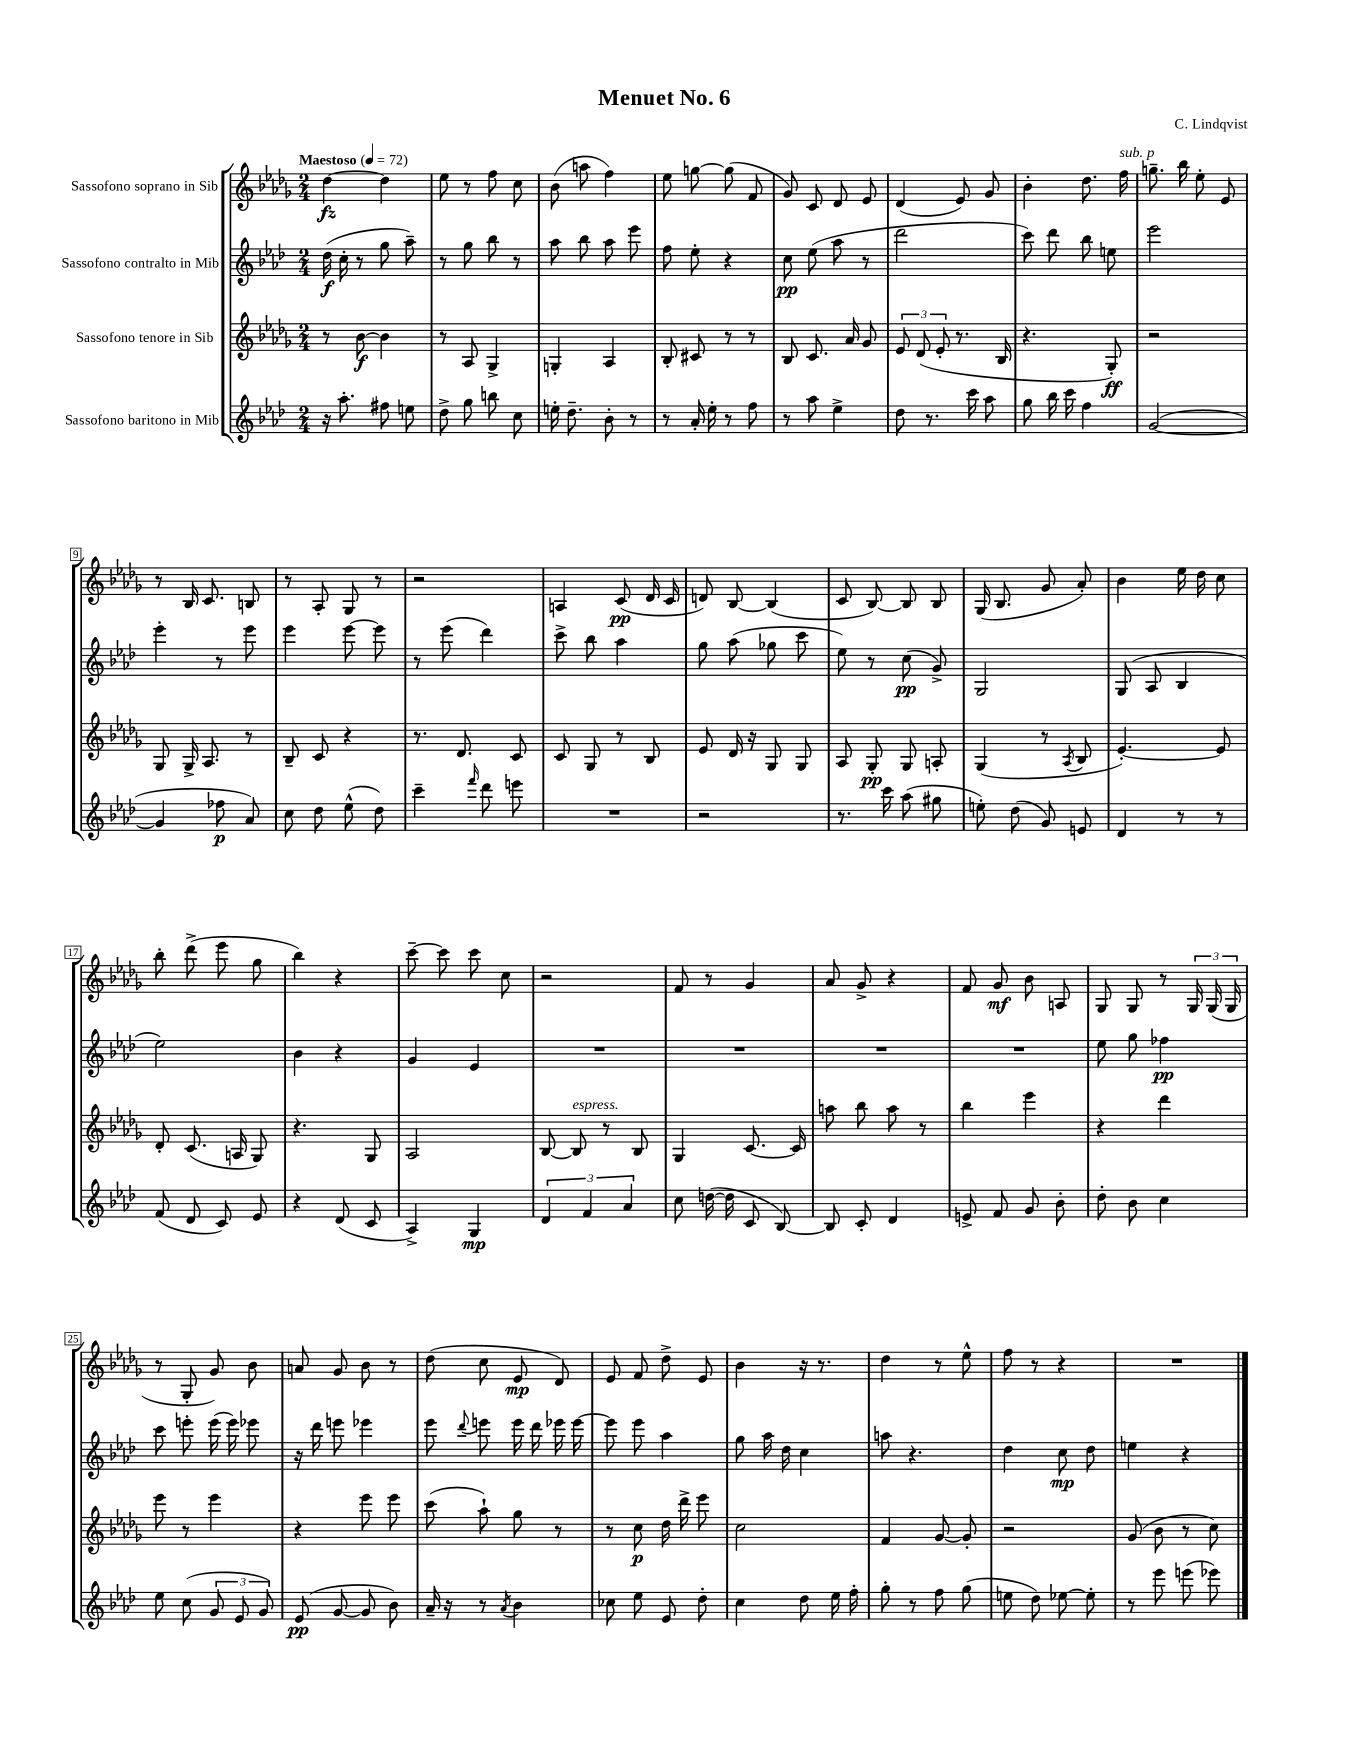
\header { title = "Menuet No. 6" composer = "C. Lindqvist" }
<<
\new StaffGroup <<
\new Staff = "s0" \with { instrumentName = "Sassofono soprano in Sib" } {
    \clef treble \key des \major \numericTimeSignature \time 2/4 \tempo "Maestoso" 4 = 72
    \autoBeamOff des''4~\fz des''4 |
    ees''8 r8 f''8 c''8 |
    bes'8( a''8 f''4) |
    ees''8 g''8~ g''8( f'8 |
    ges'8) c'8 des'8 ees'8 |
    des'4( ees'8) ges'8 |
    bes'4-. des''8. f''16^\markup { \italic "sub. p" } |
    g''8.-- bes''16 ees''8-. ees'8 |
    r8 bes16 c'8. b8 |
    r8 aes8-. ges8 r8 |
    r2 |
    a4 c'8\pp( des'16 c'16 |
    d'8) bes8~ bes4( |
    c'8 bes8~) bes8 bes8 |
    ges16( bes8. ges'8 aes'8-.) |
    bes'4 ees''16 des''16 c''8 |
    bes''8-. des'''8->( ees'''8 ges''8 |
    bes''4) r4 |
    c'''8~-- c'''8 c'''8 c''8 |
    r2 |
    f'8 r8 ges'4 |
    aes'8 ges'8-> r4 |
    f'8 ges'8\mf bes'8 a8 |
    ges8 ges8 r8 \tuplet 3/2 { ges16 ges16( ges16 } |
    r8 ges8-. ges'8) bes'8 |
    a'8 ges'8 bes'8 r8 |
    des''8( c''8 ees'8\mp des'8) |
    ees'8 f'8 des''8-> ees'8 |
    bes'4 r16 r8. |
    des''4 r8 ees''8-^ |
    f''8 r8 r4 |
    R2 \bar "|." |
}
\new Staff = "s1" \with { instrumentName = "Sassofono contralto in Mib" } {
    \clef treble \key aes \major \numericTimeSignature \time 2/4
    \autoBeamOff des''16\f( c''16-. r8 g''8 aes''8--) |
    r8 g''8 bes''8 r8 |
    aes''8 bes''8 aes''8 ees'''8 |
    f''8 ees''8-. r4 |
    c''8\pp ees''8( aes''8 r8 |
    des'''2 |
    c'''8) des'''8 bes''8 e''8 |
    ees'''2 |
    ees'''4-. r8 ees'''8 |
    ees'''4 ees'''8~ ees'''8 |
    r8 ees'''8( des'''4) |
    c'''8-> bes''8 aes''4 |
    g''8 aes''8( ges''8 c'''8 |
    ees''8) r8 c''8\pp( g'8->) |
    g2 |
    g8( aes8 bes4 |
    ees''2) |
    bes'4 r4 |
    g'4 ees'4 |
    R2 |
    R2 |
    R2 |
    R2 |
    ees''8 g''8 fes''4\pp |
    c'''8 e'''8-. e'''16( e'''16) ees'''8 |
    r16 des'''16 e'''8 ees'''4 |
    ees'''8 \appoggiatura { des'''8 } e'''8 e'''16 des'''16 ees'''16 ees'''16~ |
    ees'''8 ees'''8 aes''4 |
    g''8 aes''16 des''16 c''4 |
    a''8 r4. |
    des''4 c''8\mp des''8 |
    e''4 r4 \bar "|." |
}
\new Staff = "s2" \with { instrumentName = "Sassofono tenore in Sib" } {
    \clef treble \key des \major \numericTimeSignature \time 2/4
    \autoBeamOff r8 bes'8~\f bes'4 |
    r8 aes8 ges4-> |
    g4-. aes4 |
    bes8-. cis'8 r8 r8 |
    bes8 c'8. aes'16 ges'8 |
    \tuplet 3/2 { ees'8 des'8( ees'8-. } r8. bes16 |
    r4. ges8-.\ff) |
    r2 |
    ges8 ges16-> aes8. r8 |
    bes8-- c'8 r4 |
    r8. des'8. c'8 |
    c'8 ges8 r8 bes8 |
    ees'8 des'16 r16 ges8 ges8 |
    aes8 ges8-.\pp ges8 a8-. |
    ges4( r8 \acciaccatura { aes8 } bes8 |
    ees'4.~-.) ees'8 |
    des'8-. c'8.( a16 ges8) |
    r4. ges8 |
    aes2 |
    bes8~ bes8^\markup { \italic "espress." } r8 bes8 |
    ges4 c'8.~ c'16 |
    a''8 bes''8 a''8 r8 |
    bes''4 ees'''4 |
    r4 des'''4 |
    ees'''8 r8 ees'''4 |
    r4 ees'''8 ees'''8 |
    c'''8( aes''8-!) ges''8 r8 |
    r8 c''8\p des''16 des'''16-> ees'''8 |
    c''2 |
    f'4 ges'8~ ges'8-. |
    r2 |
    ges'8( bes'8 r8 c''8) \bar "|." |
}
\new Staff = "s3" \with { instrumentName = "Sassofono baritono in Mib" } {
    \clef treble \key aes \major \numericTimeSignature \time 2/4
    \autoBeamOff r16 aes''8.-. fis''8 e''8 |
    des''8-> g''8 b''8 c''8 |
    e''16-. des''8.-- bes'8-. r8 |
    r8 aes'16-. ees''16-. r8 f''8 |
    r8 aes''8 ees''4-> |
    des''8 r8. c'''16 aes''8 |
    g''8 bes''16 c'''16 f''4 |
    g'2~( |
    g'4 fes''8\p aes'8) |
    c''8 des''8 ees''8-^( des''8) |
    c'''4-- \grace { f'''16 } des'''8 e'''8 |
    R2 |
    r2 |
    r8. c'''16 aes''8( gis''8 |
    e''8-.) des''8( g'8) e'8 |
    des'4 r8 r8 |
    f'8( des'8 c'8) ees'8 |
    r4 des'8( c'8 |
    aes4->) g4\mp |
    \tuplet 3/2 { des'4 f'4 aes'4 } |
    c''8 d''16~( d''16 c'8 bes8~) |
    bes8 c'8-. des'4 |
    e'8-> f'8 g'8 bes'8-. |
    des''8-. bes'8 c''4 |
    ees''8 c''8( \tuplet 3/2 { g'8 ees'8 g'8) } |
    ees'8\pp( g'8~ g'8 bes'8) |
    aes'16-- r16 r8 \acciaccatura { aes'8 } bes'4 |
    ces''8 ees''8 ees'8 des''8-. |
    c''4 des''8 ees''16 f''16-. |
    g''8-. r8 f''8 g''8( |
    e''8 des''8) ees''8~ ees''8-. |
    r8 ees'''8 e'''8( ees'''8) \bar "|." |
}
>>
>>
\layout { \context { \Score \override BarNumber.stencil = #(make-stencil-boxer 0.1 0.3 ly:text-interface::print) } }
